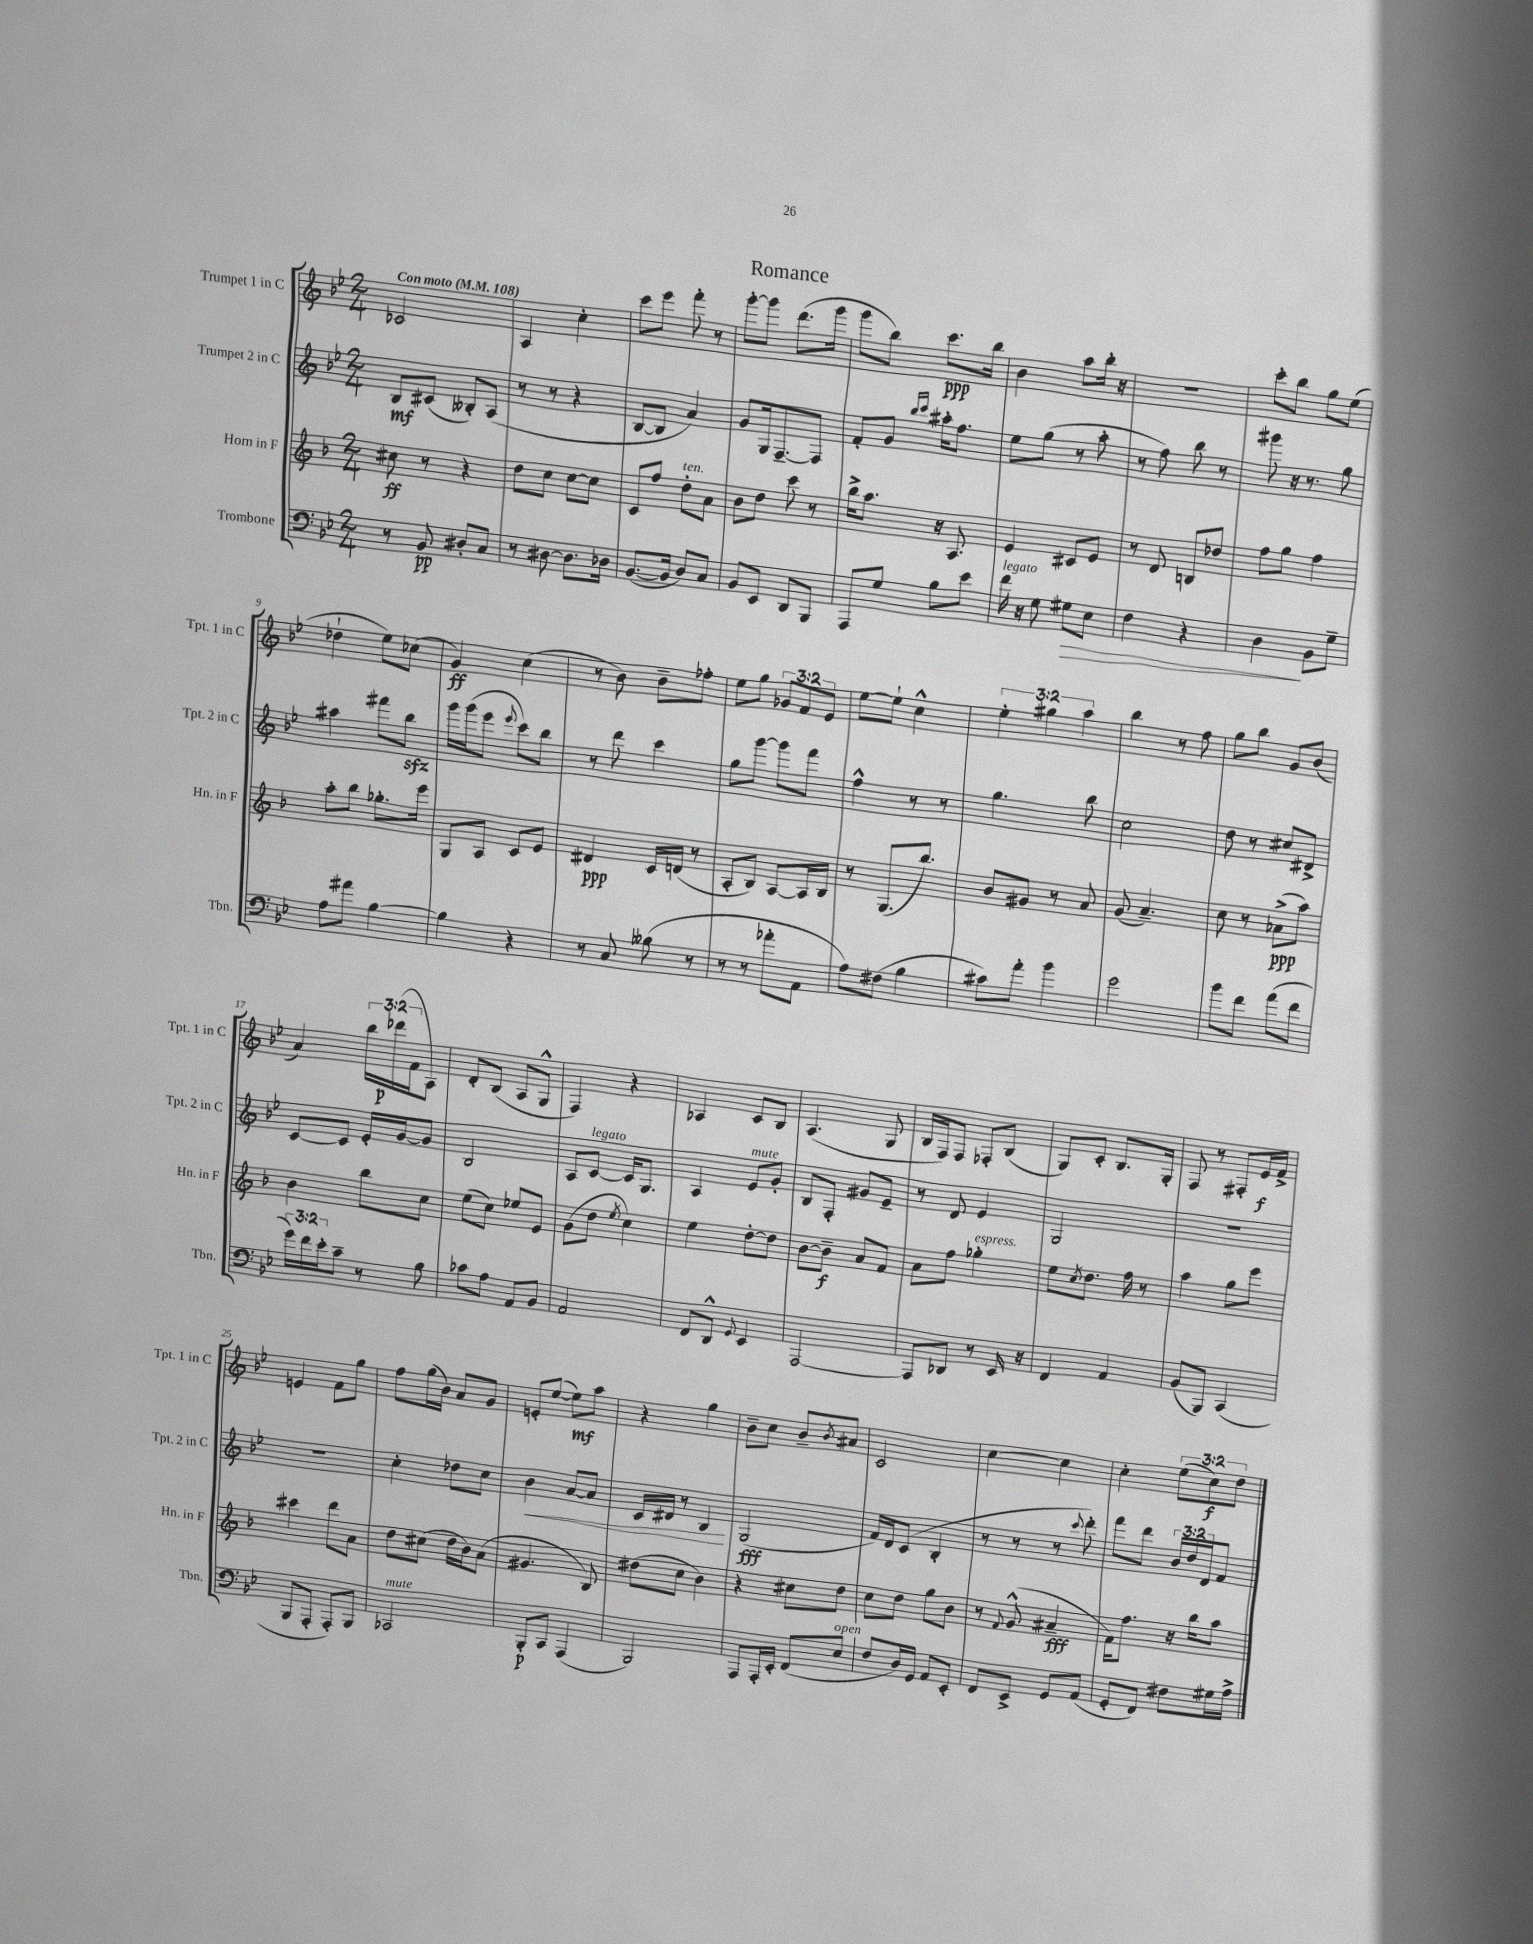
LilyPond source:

\header { title = "Romance" }
<<
\new StaffGroup <<
\new Staff = "s0" \with { instrumentName = "Trumpet 1 in C" shortInstrumentName = "Tpt. 1 in C" } {
    \clef treble \key bes \major \numericTimeSignature \time 2/4 \override Staff.TupletNumber.text = #tuplet-number::calc-fraction-text \tempo "Con moto" 4 = 108
    ces'2 |
    a4 c''4-. |
    c'''8 ees'''8 f'''8-. r8 |
    g'''8~-. g'''8 d'''8.( g'''16 |
    g'''8 bes''8) c'''8.\ppp bes''16 |
    bes'4 a''8 bes''16-. r16 |
    R2 |
    c'''8-. bes''8 g''8 ees''8( |
    des''4-! ees''8) ces''8( |
    g'4\ff) c''4( |
    r8 bes'8) bes'8-- fes''8-. |
    ees''8 g''8 \tuplet 3/2 { ges'8 f'8 ees'8 } |
    ees''8~ ees''8-! c''4-^ |
    \tuplet 3/2 { ees''4-. gis''4 a''4 } |
    bes''4 r8 f''8 |
    g''8 bes''8 g'8 bes'8( |
    a'4) \tuplet 3/2 { bes''16 des'''16\p( f'16 } a8) |
    d'8-. bes8( a8 g8-^ |
    f4) r4 |
    aes4 c'8 bes8 |
    a4.( g8 |
    bes16 f16) f8 fes8-. bes8( |
    g8) c'8-. bes8. g16-. |
    f8 r8 fis8-. ees'16\f f'16-> |
    e'4 f'8 g''8 |
    f''8 g''16( bes'16) a'8 g'8 |
    e'8-. ees''8~( ees''8\mf) a''8 |
    r4 g''4 |
    bes'8-- c''8 bes'8-- \acciaccatura { bes'8 } ais'8 |
    c'2 |
    c''4~ c''4 |
    c''4-. \tuplet 3/2 { ees''8( c''8\f) d''8 } \bar "|." |
}
\new Staff = "s1" \with { instrumentName = "Trumpet 2 in C" shortInstrumentName = "Tpt. 2 in C" } {
    \clef treble \key bes \major \numericTimeSignature \time 2/4 \override Staff.TupletNumber.text = #tuplet-number::calc-fraction-text
    bes8\mf cis'8( beses8-.) a8( |
    r8 r8 r4 |
    bes8~ bes8 a'4) |
    g'8 g16 f8.~-- f8 |
    f'8-. g'8 \grace { bes''16 c'''16 } ais''16-. f''8. |
    ees''8 g''8( r8 a''8-. |
    r8 f''8) bes''8 r8 |
    gis'''8 r16 r8. g''8 |
    ais''4 fis'''8 bes''8\sfz |
    g'''16 g'''16( ees'''8 \appoggiatura { ees'''8 } c'''8) bes''8 |
    r8 d'''8 c'''4 |
    g''8 g'''8~ g'''8 f'''8 |
    f''4-^ r8 r8 |
    g''4. bes''8 |
    c''2 |
    d''8 r8 cis''8 dis'8-> |
    c'8~ c'8 ees'16-. g'16~ g'8 |
    bes2 |
    a8 c'8~^\markup { \italic "legato" } c'16 g8. |
    a4 ees'8^\markup { \italic "mute" } g'8-. |
    bes8 f8-. gis'8 ees'8-- |
    r8 d'8 ees'4 |
    g2 |
    R2 |
    R2 |
    c''4-. des''8 c''8 |
    bes'4\< a'8~ a'8 |
    c'16 dis'16 r8 bes4\! |
    g2\fff( |
    f'16) d'16 c'8( bes4-. |
    r8 r8 r8 \appoggiatura { c'''8 } d'''8-.) |
    f'''8 d'''8 \tuplet 3/2 { bes'16 d''16 d'16 } f'8 \bar "|." |
}
\new Staff = "s2" \with { instrumentName = "Horn in F" shortInstrumentName = "Hn. in F" } {
    \clef treble \key f \major \numericTimeSignature \time 2/4
    cis''8\ff r8 r4 |
    d''8 c''8 c''8~ c''8 |
    c'8 f''8 d''8-.^\markup { \italic "ten." } a'8 |
    bes'8 d''8 c'''8 r8 |
    bes''16-> a''8. r16 a8. |
    e'4 cis'8 e'8 |
    r8 d'8 b8 des''8 |
    f''8 g''8 f''4 |
    a''8-. bes''8 ges''8.-. e'''16 |
    g8 a8 c'8 e'8 |
    dis'4\ppp c'16 d'16( r8 |
    a8-. bes8) a8~ a16 bes16 |
    r8 g8.( bes''8.) |
    bes'8 gis'8 r8 a'8 |
    g'8( a'4.--) |
    c''8 r8 aes'8->\ppp( a''8) |
    bes'4 bes''8 c''8 |
    e''8( c''8) ees''8 e'8 |
    g'8( d''8 \acciaccatura { e''8 } c''4) |
    e''4 d''8~-. d''8 |
    bes'8~ bes'8--\f a'8 f'8 |
    a'8 f''8 ges''4-.^\markup { \italic "espress." } |
    e''8 \acciaccatura { c''8 } d''8. f''16 r8 |
    a''4 g''8 e'''8 |
    cis'''4 d'''8 a'8 |
    d''8 cis''8( d''16 bes'16) a'8( |
    gis'4. bes8) |
    dis''8( c''8 bes'4) |
    r4 cis''8 d''8 |
    c''8 d''8 g''8 bes'8 |
    r8 \appoggiatura { f'8 } g'8-^( ais'4--\fff |
    f'16) f''8. r16 bes''16 a''8 \bar "|." |
}
\new Staff = "s3" \with { instrumentName = "Trombone" shortInstrumentName = "Tbn." } {
    \clef bass \key bes \major \numericTimeSignature \time 2/4 \override Staff.TupletNumber.text = #tuplet-number::calc-fraction-text
    r8 bes,8\pp dis8-. c8 |
    r8 dis8~ dis8. des16 |
    bes,8.~( bes,16 d8) c8 |
    bes,8 ees,8 d,8 bes,,8 |
    a,,8 g8 bes8 ees'8 |
    f'16^\markup { \italic "legato" } r16 g8 gis8\> ees8 |
    f4 r4 |
    d4\! bes,8 g8-- |
    a8 ais'8 bes4~ |
    bes4 r4 |
    r8 c8 beses8( r8 |
    r8 r8 aes'8-. a,8 |
    a8) fis8( bes4 |
    cis'8) a'8-. bes'4 |
    g'2 |
    bes'8 f'8 a'8( f'8 |
    \tuplet 3/2 { g'16) f'16 ees'16-. } c'8-- r8 bes8 |
    ces'8 a8 a,8 bes,8 |
    a,2 |
    f,8 d,8-^ \appoggiatura { g,8 } ees,4 |
    a,,2~ |
    a,,8 des,8 r8 ees,16 r16 |
    f,4 a,4 |
    bes,8( bes,,8) c,4( |
    bes,,8 a,,8-. a,,8-.) bes,,8 |
    ces,2^\markup { \italic "mute" } |
    bes,,8-.\p c,8 a,,4( |
    bes,,2) |
    a,,8 a,,16-. ees,16-. f,8( ees8^\markup { \italic "open" } |
    f8 d16) g,16 a,8 ees,8-. |
    f,8 ees,8-> g,8 a,8( |
    g,8-. f,8) fis8 gis16 a16-> \bar "|." |
}
>>
>>
